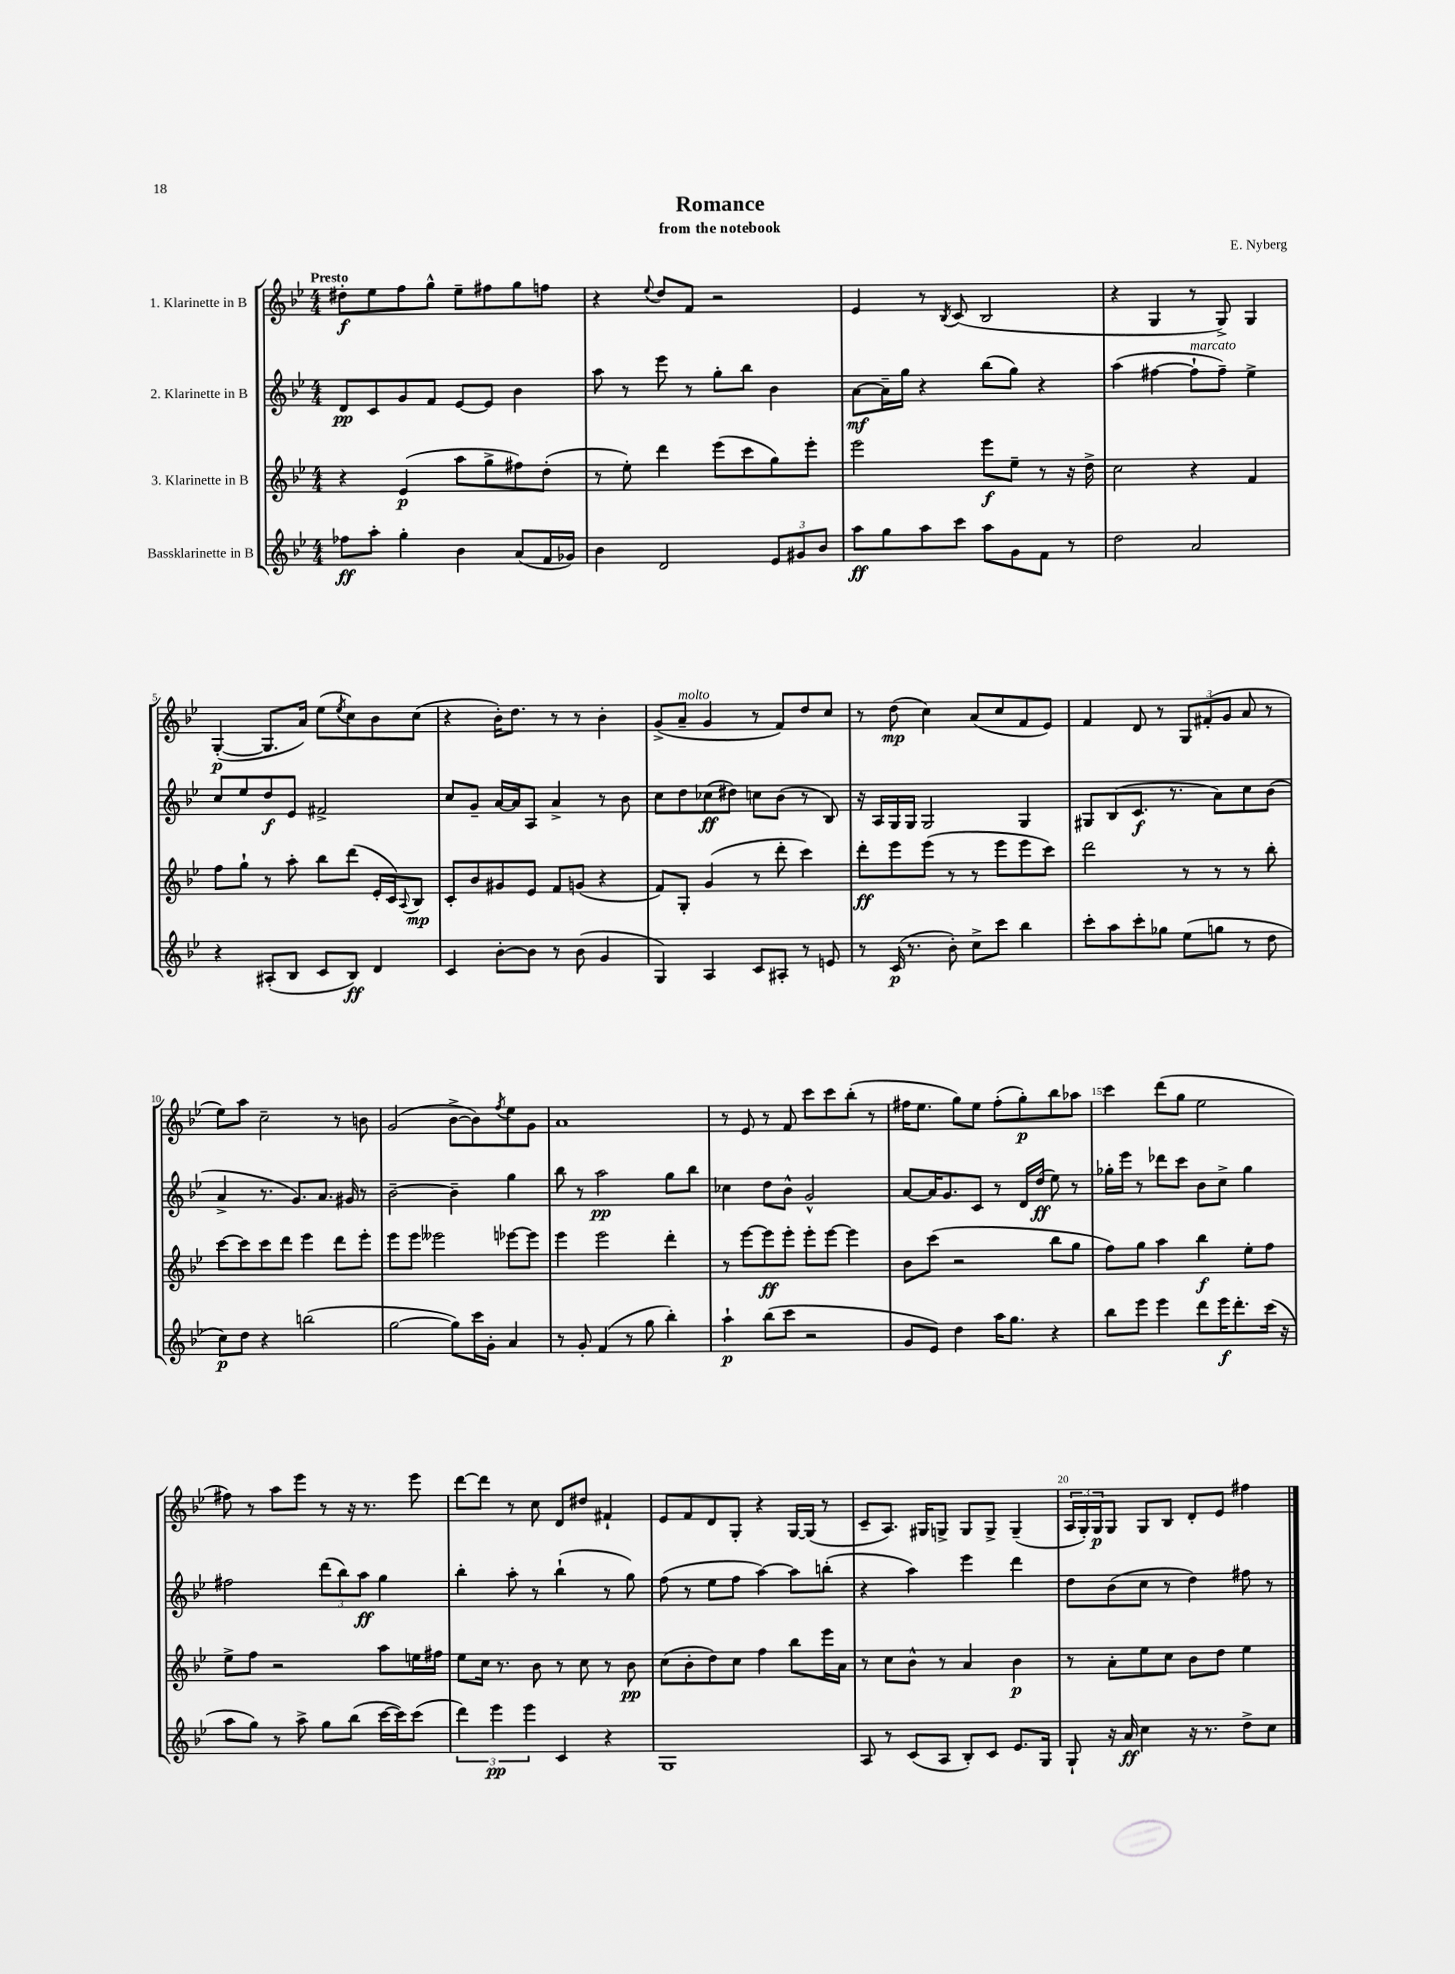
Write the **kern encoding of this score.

**kern	**dynam	**kern	**dynam	**kern	**dynam	**kern	**dynam
*part4	*part4	*part3	*part3	*part2	*part2	*part1	*part1
*staff4	*staff4	*staff3	*staff3	*staff2	*staff2	*staff1	*staff1
*I"Bassklarinette in B	*	*I"3. Klarinette in B	*	*I"2. Klarinette in B	*	*I"1. Klarinette in B	*
*clefG2	*	*clefG2	*	*clefG2	*	*clefG2	*
*k[b-e-]	*	*k[b-e-]	*	*k[b-e-]	*	*k[b-e-]	*
*M4/4	*	*M4/4	*	*M4/4	*	*M4/4	*
=1	=1	=1	=1	=1	=1	=1	=1
!	!	!	!	!	!	!LO:TX:a:B:t=Presto	!
8ff-X\L	ff	4r	.	8d/L	pp	8dd#X'\L	f
8aa'\J	.	.	.	8c/	.	8ee-\	.
4gg'\	.	(4e-/	p	8g/	.	8ff\	.
.	.	.	.	8f/J	.	8gg^^\J	.
4b-\	.	8aa\L	.	[8e-/L	.	8ee-~\L	.
.	.	8gg^\	.	8e-/J]	.	8ff#X\	.
(8a/L	.	8ff#X\)	.	4b-\	.	8gg\	.
16f/L	.	(8dd'\J	.	.	.	8ffn\J	.
16g-X/JJ)	.	.	.	.	.	.	.
=2	=2	=2	=2	=2	=2	=2	=2
4b-\	.	8r	.	8aa\	.	4r	.
.	.	8ee-'\)	.	8r	.	.	.
.	.	.	.	.	.	8qqee-/	.
2d/	.	4ddd\	.	8eee-\	.	8dd/L	.
.	.	.	.	8r	.	8f/J	.
.	.	(8eee-\L	.	8gg'\L	.	2r	.
.	.	8ccc\	.	8bb-\J	.	.	.
12e-/L	.	8gg\)	.	4b-\	.	.	.
12g#X/	.	.	.	.	.	.	.
.	.	8eee-'\J	.	.	.	.	.
12b-/J	.	.	.	.	.	.	.
=3	=3	=3	=3	=3	=3	=3	=3
8aa\L	ff	2eee-\	.	[8a\L	mf	4e-/	.
8gg\	.	.	.	16a~\L]	.	.	.
.	.	.	.	16gg\JJ	.	.	.
8aa\	.	.	.	4r	.	8r	.
.	.	.	.	.	.	8qB-/	.
8ccc\J	.	.	.	.	.	(8c/	.
8aa\L	.	8eee-\L	f	(8bb-\L	.	2B-/	.
8g\	.	8ee-~\J	.	8gg\J)	.	.	.
8f\J	.	8r	.	4r	.	.	.
8r	.	16r	.	.	.	.	.
.	.	16dd^\	.	.	.	.	.
=4	=4	=4	=4	=4	=4	=4	=4
2dd\	.	2cc\	.	(4aa\	.	4r	.
.	.	.	.	[4ff#X\	.	4G/	.
!	!	!	!	!LO:TX:a:i:t=marcato	!	!	!
2a/	.	4r	.	8ff#`\L]	.	8r	.
.	.	.	.	8ff#~\J)	.	8G^/)	.
.	.	4f/	.	4ee-^\	.	4G/	.
!!LO:LB:g=z
=5	=5	=5	=5	=5	=5	=5	=5
4r	.	8ff\L	.	8cc/L	.	([4G'/	p
.	.	8gg`\J	.	8ee-/	.	.	.
(8A#X'/L	.	8r	.	8dd/	f	8.G/L]	.
8B-/J	.	8aa'\	.	8e-/J	.	.	.
.	.	.	.	.	.	16a/Jk)	.
8c/L	.	8bb-\L	.	2f#X^/	.	(8ee-\L	.
.	.	.	.	.	.	8qee-/	.
8B-/J)	ff	(8ddd\J	.	.	.	8cc\)	.
4d/	.	16e-'/LL	.	.	.	8b-\	.
.	.	16c/J)	.	.	.	.	.
.	.	8qqA/	.	.	.	.	.
.	.	8B-/J	mp	.	.	(8cc\J	.
=6	=6	=6	=6	=6	=6	=6	=6
4c/	.	8c'/L	.	8cc/L	.	4r	.
.	.	8b-/	.	8g~/J	.	.	.
[8b-'\L	.	8g#X/	.	[16a/LL	.	16b-'\KL)	.
.	.	.	.	16a/J]	.	8.dd\J	.
8b-\J]	.	8e-/J	.	8A/J	.	.	.
8r	.	8f/L	.	4a^/	.	8r	.
(8b-\	.	(8gn/J	.	.	.	8r	.
4g/	.	4r	.	8r	.	4b-'\	.
.	.	.	.	8b-\	.	.	.
=7	=7	=7	=7	=7	=7	=7	=7
4G/)	.	8f/L)	.	8cc\L	.	(8g^/L	.
!	!	!	!	!	!	!LO:TX:a:i:t=molto	!
.	.	8G'/J	.	8dd\	.	8a~/J	.
4A/	.	(4g/	.	(8cc-X\	ff	4g/	.
.	.	.	.	8dd#X\J)	.	.	.
8c/L	.	8r	.	8ccn\L	.	8r	.
8A#X'/J	.	8ddd'\	.	(8b-\J	.	8f/L)	.
8r	.	4ccc\)	.	8r	.	8dd/	.
8en/	.	.	.	8B-/)	.	8cc/J	.
=8	=8	=8	=8	=8	=8	=8	=8
8r	.	8ddd'\L	ff	16r	.	8r	.
.	.	.	.	16A/LL	.	.	.
(16c/	p	8eee-\	.	16G/	.	(8dd\	mp
8.r	.	.	.	16G/JJ	.	.	.
.	.	(8eee-\J	.	2G/	.	4cc\)	.
8b-'\)	.	8r	.	.	.	.	.
8cc^\L	.	8r	.	.	.	(8a/L	.
8ccc\J	.	8eee-\L	.	.	.	8cc/	.
4bb-\	.	8eee-\	.	4G/	.	8f/	.
.	.	8ccc\J)	.	.	.	8e-/J)	.
=9	=9	=9	=9	=9	=9	=9	=9
8ccc'\L	.	2ddd\	.	8G#X/L	.	4f/	.
8aa\	.	.	.	(8B-/	.	.	.
8ccc'\	.	.	.	8.c/J	f	8d/	.
8gg-X\J	.	.	.	.	.	8r	.
.	.	.	.	8.r	.	.	.
(8ee-\L	.	8r	.	.	.	12G/L	.
.	.	.	.	.	.	(12f#X'/	.
8ggn\J	.	8r	.	8a\L)	.	.	.
.	.	.	.	.	.	12g/J	.
8r	.	8r	.	8cc\	.	8a/	.
8dd\	.	8bb-'\	.	(8b-\J	.	8r	.
!!LO:LB:g=z
=10	=10	=10	=10	=10	=10	=10	=10
8cc\L)	p	[8ccc\L	.	4a^/	.	8ee-\L)	.
8dd\J	.	8ccc\]	.	.	.	8aa\J	.
4r	.	8ccc\	.	8.r	.	2cc~\	.
.	.	8ddd\J	.	.	.	.	.
.	.	.	.	8.g/L)	.	.	.
(2bbn\	.	4eee-\	.	.	.	.	.
.	.	.	.	8.a/J	.	.	.
.	.	8ddd\L	.	.	.	8r	.
.	.	.	.	16g#X/	.	.	.
.	.	8eee-'\J	.	8r	.	8bn\	.
=11	=11	=11	=11	=11	=11	=11	=11
[2gg\	.	8eee-\L	.	[2b-~\	.	(2g/	.
.	.	8eee-\J	.	.	.	.	.
.	.	2eee--X\	.	.	.	.	.
8gg\L])	.	.	.	4b-~\]	.	[8b-^\L	.
16ccc\L	.	.	.	.	.	8b-\])	.
16g'\JJ	.	.	.	.	.	.	.
.	.	.	.	.	.	8qff/	.
4a/	.	[8eee-X\L	.	4gg\	.	8ee-\	.
.	.	8eee-\J]	.	.	.	8g\J	.
=12	=12	=12	=12	=12	=12	=12	=12
8r	.	4eee-\	.	8bb-\	.	1a	.
8g'/	.	.	.	8r	.	.	.
(4f/	.	2eee-\	.	2aa\	pp	.	.
8r	.	.	.	.	.	.	.
8gg\	.	.	.	.	.	.	.
4bb-'\)	.	4ddd'\	.	8gg\L	.	.	.
.	.	.	.	8bb-\J	.	.	.
=13	=13	=13	=13	=13	=13	=13	=13
4aa`\	p	8r	.	4cc-X\	.	8r	.
.	.	[8eee-\L	.	.	.	8e-/	.
(8bb-\L	.	8eee-\]	ff	8dd\L	.	8r	.
8ccc\J	.	8eee-'\J	.	8b-^^\J	.	8f/	.
2r	.	8eee-'\L	.	2g^^/	.	8ccc\L	.
.	.	[8eee-\J	.	.	.	8ccc\	.
.	.	4eee-\]	.	.	.	(8bb-'\J	.
.	.	.	.	.	.	8r	.
=14	=14	=14	=14	=14	=14	=14	=14
8g/L	.	8b-\L	.	[8a/L	.	16ff#X\KL	.
.	.	.	.	.	.	8.ee-\J	.
8e-/J)	.	(8ccc\J	.	16a/K]	.	.	.
.	.	.	.	8.g/	.	.	.
4dd\	.	2r	.	.	.	8gg\L)	.
.	.	.	.	8c/J	.	8ee-\J	.
16aa\KL	.	.	.	8r	.	(8ff#'\L	.
8.gg\J	.	.	.	.	.	.	.
.	.	.	.	16d/LL	.	8gg'\)	p
.	.	.	.	(16dd/JJ	ff	.	.
4r	.	8bb-\L	.	8ee-\)	.	8bb-\	.
.	.	8gg\J	.	8r	.	8aa-X\J	.
=15	=15	=15	=15	=15	=15	=15	=15
8bb-\L	.	8ff\L)	.	16gg-X'\LL	.	4ccc\	.
.	.	.	.	16eee-\JJ	.	.	.
8eee-\J	.	8gg\J	.	8r	.	.	.
4eee-\	.	4aa\	.	8ddd-X\L	.	(8ddd\L	.
.	.	.	.	8ccc\J	.	8gg\J	.
8ddd\L	.	4bb-\	f	8b-\L	.	2ee-\	.
16eee-\K	f	.	.	8cc^\J	.	.	.
8.ddd'\	.	.	.	.	.	.	.
.	.	8ee-'\L	.	4gg-\	.	.	.
(16ccc\Jk	.	8ff\J	.	.	.	.	.
16r	.	.	.	.	.	.	.
!!LO:LB:g=z
=16	=16	=16	=16	=16	=16	=16	=16
8aa\L	.	8ee-^\L	.	2ff#X\	.	8ff#X\)	.
8gg\J)	.	8ff\J	.	.	.	8r	.
8r	.	2r	.	.	.	8aa\L	.
8aa^\	.	.	.	.	.	8eee-\J	.
8gg\L	.	.	.	(12ddd\L	.	8r	.
.	.	.	.	12bb-\)	.	.	.
(8bb-\J	.	.	.	.	.	16r	.
.	.	.	.	12aa\J	ff	.	.
.	.	.	.	.	.	8.r	.
[16ccc\LL	.	8aa\L	.	4gg\	.	.	.
16ccc\J])	.	.	.	.	.	.	.
(8ccc\J	.	16een\L	.	.	.	8eee-\	.
.	.	16ff#X\JJ	.	.	.	.	.
=17	=17	=17	=17	=17	=17	=17	=17
6ddd\)	.	8ee-\L	.	4bb-'\	.	[8ddd\L	.
.	.	16cc\Jk	.	.	.	8ddd\J]	.
6eee-\	pp	.	.	.	.	.	.
.	.	8.r	.	.	.	.	.
.	.	.	.	8aa'\	.	8r	.
6eee-\	.	.	.	.	.	.	.
.	.	8b-\	.	8r	.	8cc\	.
4c/	.	8r	.	(4bb-`\	.	8d/L	.
.	.	8cc\	.	.	.	8dd#X/J	.
4r	.	8r	.	8r	.	4f#X`/	.
.	.	8b-\	pp	8gg\)	.	.	.
=18	=18	=18	=18	=18	=18	=18	=18
1G	.	(8cc\L	.	(8ff\	.	8e-/L	.
.	.	8b-'\	.	8r	.	8f/	.
.	.	8dd\)	.	8ee-\L	.	8d/	.
.	.	8cc\J	.	8ff\J	.	8G'/J	.
.	.	4ff\	.	[4aa\)	.	4r	.
.	.	8bb-\L	.	8aa\L]	.	[16G/LL	.
.	.	.	.	.	.	(16G/JJ]	.
.	.	16eee-\L	.	(8bbn'\J	.	8r	.
.	.	16a\JJ	.	.	.	.	.
=19	=19	=19	=19	=19	=19	=19	=19
8A/	.	8r	.	4r	.	8c~/L	.
8r	.	8cc\L	.	.	.	8.A/J)	.
(8c/L	.	8b-^^\J	.	4aa\)	.	.	.
.	.	.	.	.	.	16G#X/KL	.
8A/J	.	8r	.	.	.	8Gn^/J	.
8B-'/L)	.	4a/	.	4eee-\	.	8G/L	.
8c/J	.	.	.	.	.	8G^/J	.
8.e-/L	.	4b-\	p	4ddd\	.	(4G~/	.
16G/Jk	.	.	.	.	.	.	.
=20	=20	=20	=20	=20	=20	=20	=20
8G`/	.	8r	.	8dd\L	.	24A/LL	.
.	.	.	.	.	.	24G'/)	.
.	.	.	.	.	.	24G/J	p
16r	.	8a'\L	.	(8b-\	.	8G/J	.
16a/	ff	.	.	.	.	.	.
4cc\	.	8ee-\	.	8cc\J	.	8G/L	.
.	.	8cc\J	.	8r	.	8B-/J	.
16r	.	8b-\L	.	4dd\)	.	8d'/L	.
8.r	.	.	.	.	.	.	.
.	.	8dd\J	.	.	.	8e-/J	.
8dd^\L	.	4ee-\	.	8ff#X\	.	4ff#X\	.
8cc\J	.	.	.	8r	.	.	.
==	==	==	==	==	==	==	==
*-	*-	*-	*-	*-	*-	*-	*-
